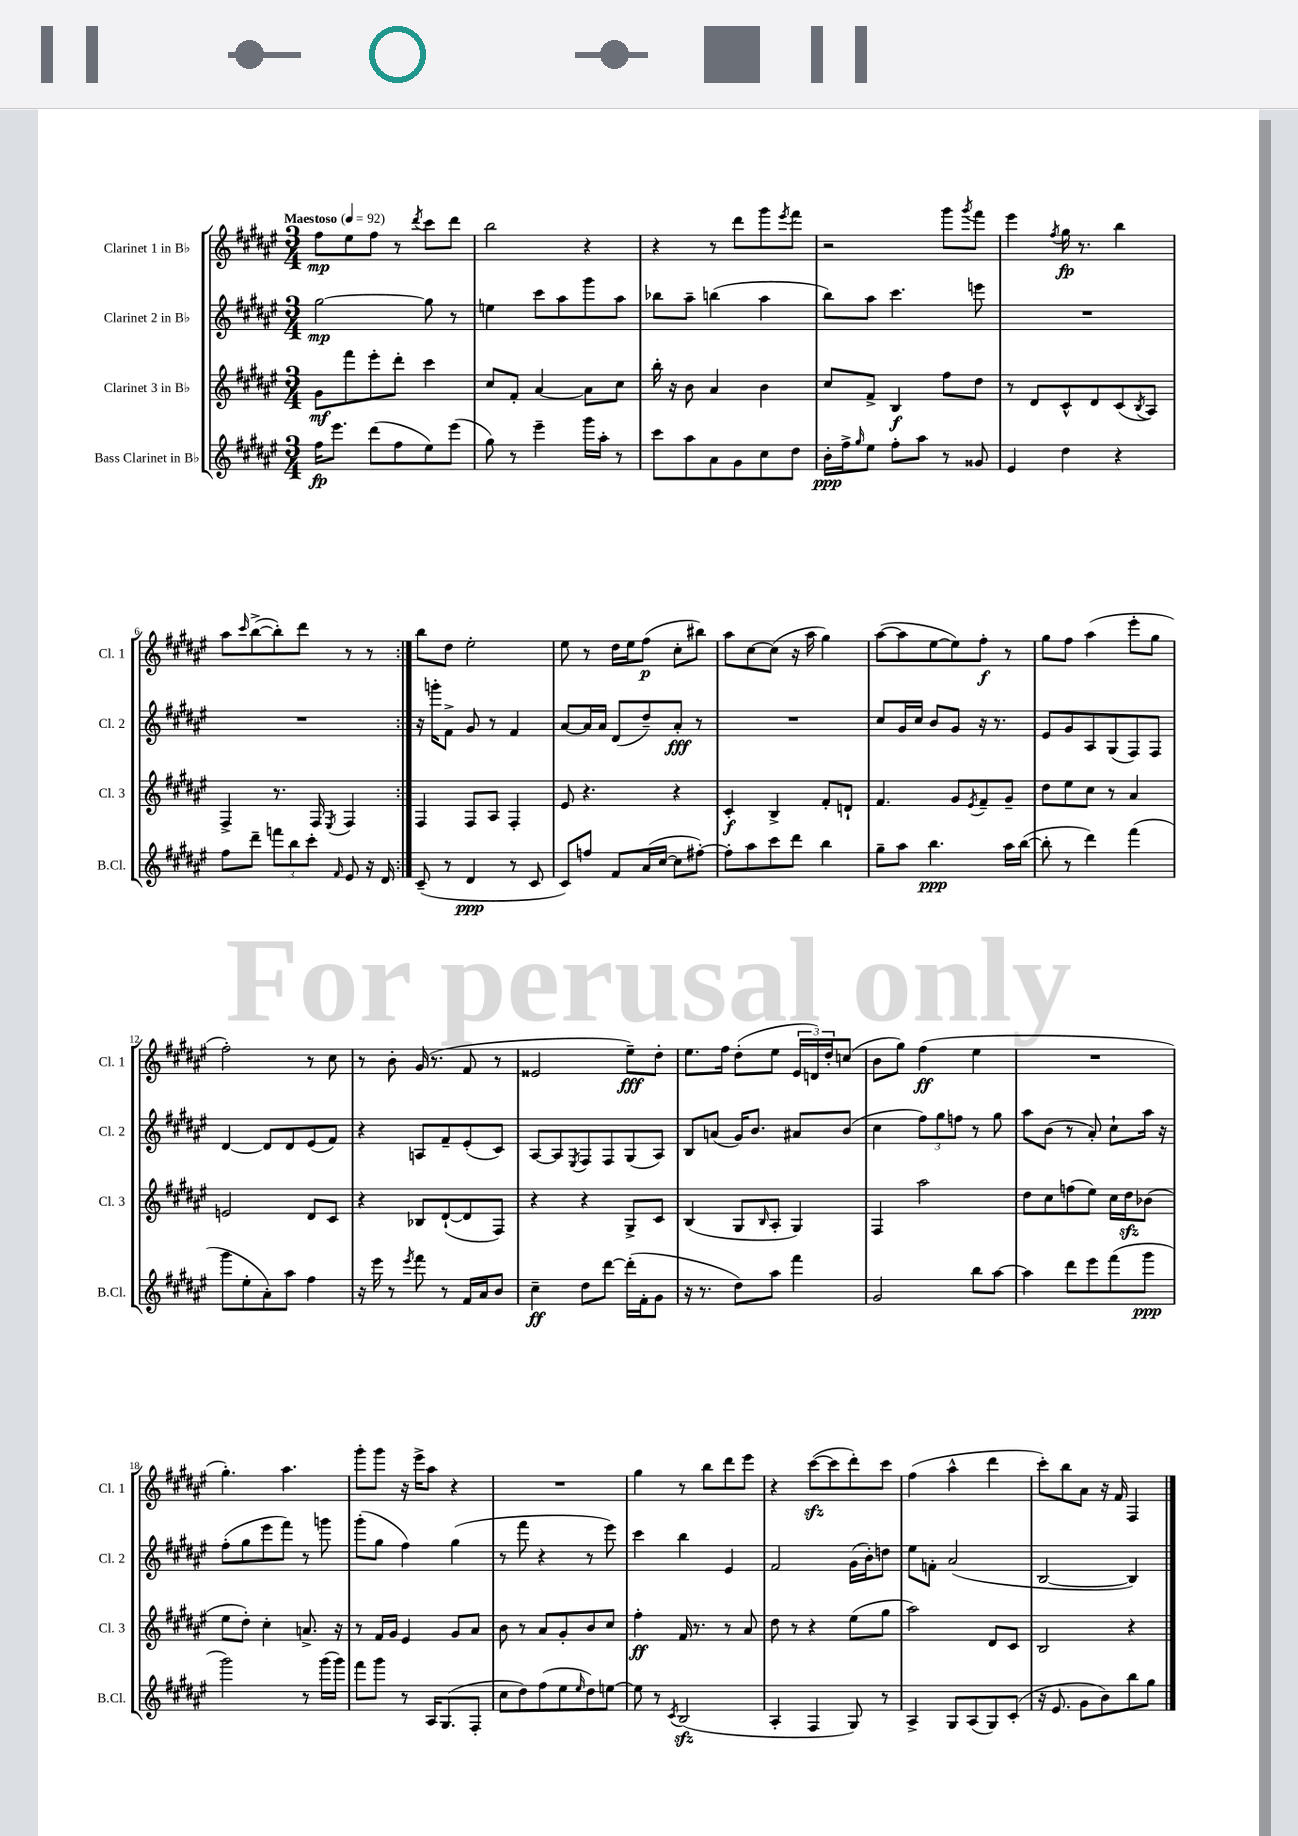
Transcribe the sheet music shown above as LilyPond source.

<<
\new StaffGroup <<
\new Staff = "s0" \with { instrumentName = "Clarinet 1 in Bb" shortInstrumentName = "Cl. 1" } {
    \clef treble \key fis \major \numericTimeSignature \time 3/4 \tempo "Maestoso" 4 = 92
    \repeat volta 2 { fis''8\mp eis''8 fis''8 r8 \acciaccatura { dis'''8 } cis'''8 dis'''8 |
    b''2 r4 |
    r4 r8 dis'''8 gis'''8 \acciaccatura { eis'''8 } fis'''8 |
    r2 gis'''8 \acciaccatura { gis'''8 } fis'''8 |
    eis'''4 \acciaccatura { fis''8 } gis''16\fp r8. b''4 |
    ais''8 \grace { cis'''16 } b''8~->( b''8-.) dis'''8 r8 r8 | }
    b''8 dis''8 eis''2-. |
    eis''8 r8 dis''16 eis''16 fis''8\p( cis''8-. bis''8) |
    ais''8 cis''8~ cis''8( r16 ais''16 gis''4) |
    ais''8~( ais''8 eis''8~ eis''8) fis''8-.\f r8 |
    gis''8 fis''8 ais''4( eis'''8-. gis''8 |
    fis''2-.) r8 cis''8 |
    r8 b'8-. gis'16( r8. fis'8 r8 |
    eisis'2 eis''8--\fff) dis''8-. |
    eis''8. fis''16 dis''8-.( eis''8 \tuplet 3/2 { eis'16 d'16) dis''16-. } c''8( |
    b'8 gis''8) fis''4\ff( eis''4 |
    R2. |
    gis''4.-.) ais''4. |
    gis'''8-. gis'''8 r16 eis'''16-> ais''8 r4 |
    R2. |
    gis''4 r8 b''8 dis'''8 eis'''8 |
    r4 cis'''8~\sfz( cis'''8 dis'''8-.) cis'''8 |
    fis''4( ais''4-^ dis'''4 |
    cis'''8-.) b''8 ais'8 r16 fis'16 fis4 \bar "|." |
}
\new Staff = "s1" \with { instrumentName = "Clarinet 2 in Bb" shortInstrumentName = "Cl. 2" } {
    \clef treble \key fis \major \numericTimeSignature \time 3/4
    \repeat volta 2 { gis''2~\mp gis''8 r8 |
    e''4 cis'''8 ais''8 gis'''8 ais''8 |
    bes''8 ais''8-- b''4( ais''4 |
    b''8) ais''8 cis'''4. e'''8 |
    R2. |
    R2. | }
    r16 g'''16-. fis'8-> gis'8 r8 fis'4 |
    ais'8~ ais'16 ais'16 dis'8( dis''8--) ais'8-.\fff r8 |
    R2. |
    cis''8 gis'16 cis''16 b'8 gis'8 r16 r8. |
    eis'8 gis'8 ais8 gis8( fis8) fis8 |
    dis'4~ dis'8 dis'8 eis'8( fis'8) |
    r4 a8 fis'8-- eis'8-.( cis'8) |
    ais8~ ais8 \acciaccatura { eis8 } fis8 fis8 gis8( ais8) |
    b8 a'8( gis'16) b'8. ais'8 b'8( |
    cis''4 \tuplet 3/2 { fis''8) gis''8 f''8 } r8 gis''8 |
    ais''8 b'8( r8 ais'8-.) cis''8-! ais''16 r16 |
    fis''8-.( gis''8 eis'''8 fis'''8) r8 g'''8 |
    gis'''8-.( gis''8 fis''4) gis''4( |
    r8 fis'''8 r4 r8 eis'''8) |
    cis'''4 b''4 eis'4 |
    fis'2 gis'16( b'16-.) d''8 |
    eis''8 f'8-. ais'2( |
    b2~ b4) \bar "|." |
}
\new Staff = "s2" \with { instrumentName = "Clarinet 3 in Bb" shortInstrumentName = "Cl. 3" } {
    \clef treble \key fis \major \numericTimeSignature \time 3/4
    \repeat volta 2 { gis'8\mf fis'''8 eis'''8-. dis'''8-. cis'''4 |
    cis''8 fis'8-. ais'4~ ais'8 cis''8 |
    b''16-. r16 b'8 ais'4 b'4 |
    cis''8 fis'8-> b4\f fis''8 dis''8 |
    r8 dis'8 cis'8-^ dis'8 cis'8( \acciaccatura { b8 } ais8) |
    fis4-> r8. fis16 \acciaccatura { eis8 } fis4 | }
    fis4 fis8 ais8 fis4-. |
    eis'8 r4. r4 |
    cis'4-.\f b4-> fis'8-. d'8-! |
    fis'4. gis'8 \acciaccatura { eis'8 } fis'8-- gis'8-- |
    dis''8 eis''8 cis''8 r8 ais'4 |
    e'2 dis'8 cis'8 |
    r4 bes8 dis'8~-!( dis'8 fis8) |
    r4 r4 gis8-> cis'8 |
    b4( gis8 \grace { b16 } ais8-. gis4) |
    fis4 ais''2 |
    dis''8 cis''8 f''8( eis''8) cis''16 dis''16\sfz bes'8( |
    eis''8 dis''8-.) cis''4-. a'8.-> r16 |
    r8 fis'16 gis'16 eis'4 gis'8 ais'8 |
    b'8 r8 ais'8 gis'8-. b'8 cis''8 |
    fis''4-.\ff fis'16 r8. r8 ais'8 |
    dis''8 r8 r4 eis''8( gis''8 |
    ais''2) dis'8 cis'8 |
    b2 r4 \bar "|." |
}
\new Staff = "s3" \with { instrumentName = "Bass Clarinet in Bb" shortInstrumentName = "B.Cl." } {
    \clef treble \key fis \major \numericTimeSignature \time 3/4
    \repeat volta 2 { fis''16\fp eis'''8. dis'''8( fis''8 eis''8) eis'''8( |
    gis''8) r8 eis'''4-- gis'''16 ais''16-. r8 |
    cis'''8 ais''8 ais'8 gis'8 cis''8 dis''8 |
    b'16-.\ppp fis''16-> \grace { gis''16 } eis''8 fis''8-. ais''8 r8 gisis'8 |
    eis'4 dis''4 r4 |
    fis''8 dis'''8-- \tuplet 3/2 { f'''8 b''8 cis'''8-. } \grace { fis'16 } eis'8 r16 dis'16 | }
    cis'8--( r8 dis'4\ppp r8 cis'8 |
    cis'8) f''8 fis'8 ais'16( cis''16~ cis''8 fis''8~-.) |
    fis''8-. ais''8 cis'''8 dis'''8 b''4 |
    gis''8-- ais''8 b''4.\ppp ais''16 b''16~( |
    b''8-. r8 dis'''4) fis'''4( |
    gis'''8 eis''8-. ais'8-.) ais''8 fis''4 |
    r16 eis'''16 r8 \acciaccatura { eis'''8 } fis'''8 r8 fis'16 ais'16 b'8 |
    cis''4--\ff dis''8 dis'''8~ dis'''16-.( fis'16-. gis'8 |
    r16 r8. dis''8) ais''8 fis'''4 |
    gis'2 b''8 ais''8~ |
    ais''4 dis'''8 eis'''8 fis'''8( gis'''8\ppp |
    gis'''2) r8 gis'''16( gis'''16) |
    fis'''8 gis'''8 r8 ais16 gis8.( fis8-. |
    cis''8 dis''8) fis''8( eis''8 \grace { eis''16 } dis''8) e''8~ |
    e''8 r8 \acciaccatura { cis'8 } b2\sfz( |
    ais4-. fis4 gis8) r8 |
    ais4-> gis8 ais8( gis8) cis'8-.( |
    r16 eis'8. gis'8 b'8) b''8 gis''8 \bar "|." |
}
>>
>>
